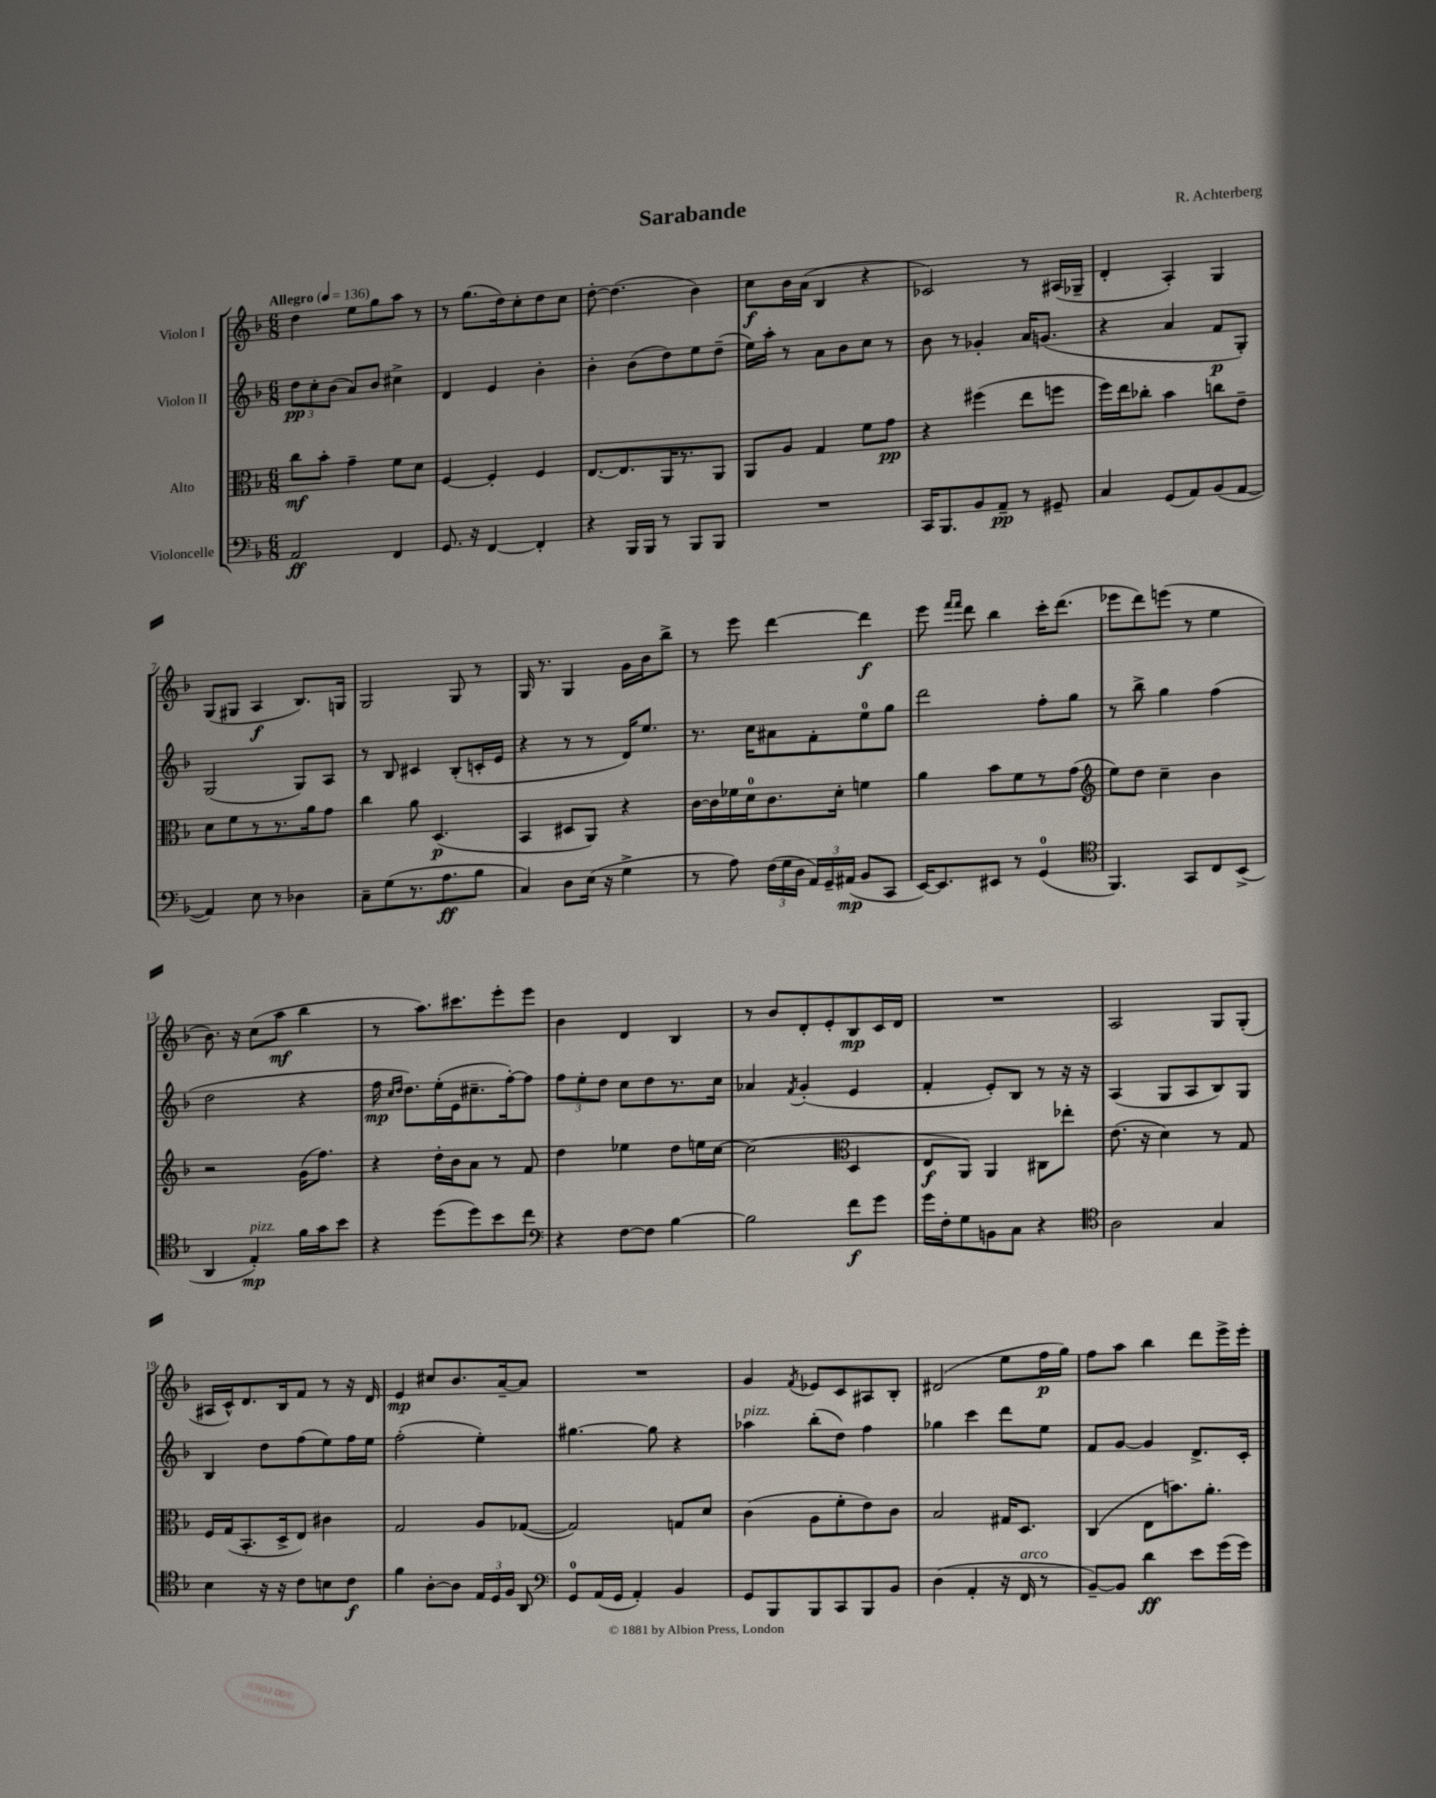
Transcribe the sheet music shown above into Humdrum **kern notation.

**kern	**dynam	**kern	**dynam	**kern	**dynam	**kern	**dynam
*part4	*part4	*part3	*part3	*part2	*part2	*part1	*part1
*staff4	*staff4	*staff3	*staff3	*staff2	*staff2	*staff1	*staff1
*I"Violoncelle	*	*I"Alto	*	*I"Violon II	*	*I"Violon I	*
*clefF4	*	*clefC3	*	*clefG2	*	*clefG2	*
*k[b-]	*	*k[b-]	*	*k[b-]	*	*k[b-]	*
*M6/8	*	*M6/8	*	*M6/8	*	*M6/8	*
*MM136	*	*MM136	*	*MM136	*	*MM136	*
=1	=1	=1	=1	=1	=1	=1	=1
!	!	!	!	!	!	!LO:TX:a:B:t=Allegro	!
2AA/	ff	8cc\L	mf	12dd\L	pp	4dd\	.
.	.	.	.	12cc'\	.	.	.
.	.	8b-'\J	.	.	.	.	.
.	.	.	.	(12b-\J	.	.	.
.	.	4g~\	.	8a/L)	.	8ee\L	.
.	.	.	.	8b-/J	.	8gg\	.
4FF/	.	8f\L	.	4cc#X^\	.	8aa\J	.
.	.	8d\J	.	.	.	8r	.
=2	=2	=2	=2	=2	=2	=2	=2
8.GG/	.	[4F/	.	4d/	.	8r	.
.	.	.	.	.	.	(8.gg\L	.
16r	.	.	.	.	.	.	.
[4FF/	.	4F'/]	.	4e/	.	.	.
.	.	.	.	.	.	16dd\k)	.
.	.	.	.	.	.	8cc'\	.
4FF'/]	.	4F/	.	4b-'\	.	8dd\	.
.	.	.	.	.	.	8cc\J	.
=3	=3	=3	=3	=3	=3	=3	=3
4r	.	[8.E/L	.	4b-'\	.	[8dd'\	.
.	.	.	.	.	.	(4.dd\]	.
.	.	8.E/]	.	.	.	.	.
16BBB-/LL	.	.	.	(8b-\L	.	.	.
16BBB-/JJ	.	.	.	.	.	.	.
8r	.	16AA/K	.	8dd\)	.	.	.
.	.	8.r	.	.	.	.	.
8BBB-/L	.	.	.	8ee\	.	4b-\)	.
8BBB-/J	.	8AA/J	.	(8dd~\J	.	.	.
=4	=4	=4	=4	=4	=4	=4	=4
2.r	.	8AA/L	.	16ee\LL)	.	8cc\L	f
.	.	.	.	16aa'\JJ	.	.	.
.	.	8A/J	.	8r	.	16b-\L	.
.	.	.	.	.	.	(16a\JJ	.
.	.	4G/	.	8a\L	.	4B-/	.
.	.	.	.	8b-\	.	.	.
.	.	8f\L	.	8cc\J	.	4r	.
.	.	8g\J	pp	8r	.	.	.
=5	=5	=5	=5	=5	=5	=5	=5
16CC/KL	.	4r	.	8b-\	.	2c-X/)	.
8.BBB-/	.	.	.	.	.	.	.
.	.	.	.	8r	.	.	.
8BB-/	.	(4ff#X\	.	4g-X'/	.	.	.
8AA~/J	pp	.	.	.	.	.	.
8r	.	8ee\L	.	16a/KL	.	8r	.
.	.	.	.	(8.gn/J	.	.	.
8GG#X~/	.	8ffn\J	.	.	.	(16A#X/LL	.
.	.	.	.	.	.	16G-X~/JJ	.
=6	=6	=6	=6	=6	=6	=6	=6
4C/	.	16ff\LL)	.	4r	.	4d'/	.
.	.	16ee\J	.	.	.	.	.
.	.	8cc-X'\J	.	.	.	.	.
(8GG/L	.	4b-\	.	4a/	.	4A'/)	.
8AA/)	.	.	.	.	.	.	.
(8BB-/	.	8ccn\L	.	8f/L	p	4G/	.
[8AA/J	.	8e~\J	.	8G'/J)	.	.	.
!!LO:LB:g=z
=7	=7	=7	=7	=7	=7	=7	=7
4AA/])	.	8d\L	.	(2G/	.	(8G/L	.
.	.	8f\	.	.	.	8G#X/J	.
8E\	.	8r	.	.	.	4A/	f
8r	.	8.r	.	.	.	.	.
4D-X\	.	.	.	8G/L)	.	8.B-/L)	.
.	.	16a\k	.	.	.	.	.
.	.	8g\J	.	8A/J	.	.	.
.	.	.	.	.	.	16Gn/Jk	.
=8	=8	=8	=8	=8	=8	=8	=8
8C~\L	.	4cc\	.	8r	.	2G/	.
(8G\	.	.	.	8B-/	.	.	.
8.r	.	8a\	.	4c#X/	.	.	.
.	.	(4.D/	p	.	.	.	.
8.A\	ff	.	.	.	.	.	.
.	.	.	.	(8B-'/L	.	8G/	.
8B-\J	.	.	.	16cn'/L	.	8r	.
.	.	.	.	16e/JJ	.	.	.
=9	=9	=9	=9	=9	=9	=9	=9
4C/)	.	4BB-/	.	4r	.	16G/	.
.	.	.	.	.	.	8.r	.
8D\L	.	8D#X/L	.	8r	.	4G/	.
(16E\Jk	.	8AA/J)	.	8r	.	.	.
16r	.	.	.	.	.	.	.
4G^\	.	4r	.	16d/KL)	.	16g\LL	.
.	.	.	.	8.ee/J	.	16b-\J	.
.	.	.	.	.	.	8bb-^\J	.
=10	=10	=10	=10	=10	=10	=10	=10
8r	.	[16c\LL	.	8.r	.	8r	.
.	.	16c\]	.	.	.	.	.
8A\)	.	16f-X\	.	.	.	8eee\	.
.	.	16d\J	.	16cc\KL	.	.	.
(24F\LL	.	8.c\	.	8a#X\	.	[4ddd\	.
24G\	.	.	.	.	.	.	.
24D\JJ	.	.	.	.	.	.	.
24AA/LL)	.	.	.	8f'\	.	.	.
24GG~/	.	.	.	.	.	.	.
.	.	16d'\Jk	.	.	.	.	.
(24AA#X/JJ	mp	.	.	.	.	.	.
8BB-/L	.	4fn\	.	8ee\	.	4ddd\]	f
8CC/J	.	.	.	8gg\J	.	.	.
=11	=11	=11	=11	=11	=11	=11	=11
[16EE/KL)	.	4a\	.	2ddd\	.	8eee\	.
8.EE/]	.	.	.	.	.	.	.
.	.	.	.	.	.	16qqfff/LL	.
.	.	.	.	.	.	16qqfff/JJ	.
.	.	.	.	.	.	8ddd\	.
8EE#X/J	.	8b-\L	.	.	.	4bb-\	.
8r	.	8f\	.	.	.	.	.
(4GG/	.	8r	.	8ff'\L	.	16ccc'\KL	.
.	.	.	.	.	.	(8.ddd\J	.
.	.	(8g\J	.	8gg\J	.	.	.
=12	=12	=12	=12	=12	=12	=12	=12
*clefC4	*	*clefG2	*	*	*	*	*
4.FF/)	.	8ee\L)	.	8r	.	8eee-X\L	.
.	.	8dd\J	.	8bb-^\	.	8ddd\)	.
.	.	4cc~\	.	4gg\	.	(8eeen\J	.
8GG/L	.	.	.	.	.	8r	.
8C/	.	4b-\	.	(4ff\	.	4ee\	.
(8BB-^/J	.	.	.	.	.	.	.
!!LO:LB:g=z
=13	=13	=13	=13	=13	=13	=13	=13
4AA/	.	2r	.	2dd\	.	8.b-\)	.
.	.	.	.	.	.	16r	.
!LO:TX:a:i:t=pizz.	!	!	!	!	!	!	!
4E'/)	mp	.	.	.	.	(8cc\L	.
.	.	.	.	.	.	8aa\J	mf
16f\LL	.	(16g\KL	.	4r	.	4bb-\	.
16g\J	.	8.ff\J)	.	.	.	.	.
8b-\J	.	.	.	.	.	.	.
=14	=14	=14	=14	=14	=14	=14	=14
4r	.	4r	.	16ff\	mp	8r	.
.	.	.	.	16qqcc/LL	.	.	.
.	.	.	.	16qqdd/JJ	.	.	.
.	.	.	.	8.dd\L)	.	.	.
.	.	.	.	.	.	8.aa\L)	.
(8dd\L	.	16dd'\LL	.	(16ee'\L	.	.	.
.	.	16b-\J	.	16e\J	.	8.ccc#X\	.
8dd\)	.	8a\J	.	8.cc#X~\	.	.	.
8b-\	.	8r	.	.	.	8eee'\	.
.	.	.	.	[16ff'\k)	.	.	.
8cc\J	.	8f/	.	8ff\J]	.	8eee\J	.
=15	=15	=15	=15	=15	=15	=15	=15
*clefF4	*	*	*	*	*	*	*
4r	.	4dd\	.	12ff\L	.	4b-\	.
.	.	.	.	12ee'\	.	.	.
.	.	.	.	12dd\J	.	.	.
[8F\L	.	4ee-X\	.	8cc\L	.	4d/	.
8F\J]	.	.	.	8dd\	.	.	.
[4B-\	.	8dd\L	.	8.r	.	4B-/	.
.	.	16een\L	.	.	.	.	.
.	.	[16cc\JJ	.	16cc\Jk	.	.	.
=16	=16	=16	=16	=16	=16	=16	=16
2B-\]	.	(2cc\]	.	4a-X/	.	8r	.
.	.	.	.	.	.	8b-/L	.
.	.	.	.	8qf/	.	.	.
.	.	.	.	(4g'/	.	8d'/	.
.	.	.	.	.	.	8e'/	.
*	*	*clefC3	*	*	*	*	*
8f\L	f	4D/	.	4e/	.	8B-/	mp
8g\J	.	.	.	.	.	16c/L	.
.	.	.	.	.	.	16d/JJ	.
=17	=17	=17	=17	=17	=17	=17	=17
16g\LL	.	8E/L	f	4f'/	.	2.r	.
16F'\J	.	.	.	.	.	.	.
8G\	.	8AA/J)	.	.	.	.	.
8BBn\	.	4AA/	.	8e'/L)	.	.	.
8C\J	.	.	.	8B-/J	.	.	.
4r	.	8C#X\L	.	8r	.	.	.
.	.	8ee-X'\J	.	16r	.	.	.
.	.	.	.	16r	.	.	.
=18	=18	=18	=18	=18	=18	=18	=18
*clefC4	*	*	*	*	*	*	*
2A\	.	(8.e\	.	(4A/	.	2A/	.
.	.	16r	.	.	.	.	.
.	.	4d\)	.	8G/L	.	.	.
.	.	.	.	8A/	.	.	.
4G/	.	8r	.	8B-/)	.	8G/L	.
.	.	8G/	.	8G/J	.	(8G'/J	.
!!LO:LB:g=z
=19	=19	=19	=19	=19	=19	=19	=19
4B-\	.	16F/LL	.	4B-/	.	16A#X/LL	.
.	.	(16G/J	.	.	.	16c^^/J)	.
.	.	8.BB-'/	.	.	.	8.d/	.
16r	.	.	.	8dd\L	.	.	.
16r	.	16D^/k	.	.	.	16B-/k	.
8c\L	.	8E/J)	.	(8ff\	.	8f/J	.
8Bn\	.	4c#X\	.	8ee\)	.	8r	.
8c\J	f	.	.	16ff\L	.	16r	.
.	.	.	.	16ee\JJ	.	16d/	.
=20	=20	=20	=20	=20	=20	=20	=20
4f\	.	2G/	.	(2ff'\	.	4e/	mp
[8A'\L	.	.	.	.	.	8cc#X/L	.
8A\J]	.	.	.	.	.	8.b-/	.
24E/LL	.	8A/L	.	4ee'\)	.	.	.
24D/	.	.	.	.	.	.	.
.	.	.	.	.	.	[16a~/k	.
24F/JJ	.	.	.	.	.	.	.
8AA/	.	([8G-X/J	.	.	.	8a/J]	.
=21	=21	=21	=21	=21	=21	=21	=21
*clefF4	*	*	*	*	*	*	*
8GG/L	.	2G-/])	.	[4.gg#X\	.	2.r	.
(16AA/L	.	.	.	.	.	.	.
16GG/JJ	.	.	.	.	.	.	.
4AA'/)	.	.	.	.	.	.	.
.	.	.	.	8gg#\]	.	.	.
4BB-/	.	8Gn/L	.	4r	.	.	.
.	.	8d/J	.	.	.	.	.
=22	=22	=22	=22	=22	=22	=22	=22
!	!	!	!	!LO:TX:a:i:t=pizz.	!	!	!
8GG/L	.	(4c\	.	4aa-X\	.	4g/	.
8BBB-/	.	.	.	.	.	.	.
.	.	.	.	.	.	8qf/	.
8BBB-/	.	8A\L	.	(8bb-'\L	.	8e-X/L	.
8CC/	.	8f'\	.	8dd\J)	.	8c/	.
8BBB-/	.	8e\)	.	4ff\	.	8A#X/	.
8BB-/J	.	8c\J	.	.	.	8B-'/J	.
=23	=23	=23	=23	=23	=23	=23	=23
(4D\	.	2B-/	.	4gg-X\	.	(2d#X/	.
4AA'/	.	.	.	4ccc\	.	.	.
16r	.	16G#X/KL	.	8ddd\L	.	8ee\L	.
!LO:TX:a:i:t=arco	!	!	!	!	!	!	!
16FF/	.	8.D/J	.	.	.	.	.
8r	.	.	.	8ee\J	.	16ff\L	p
.	.	.	.	.	.	16gg\JJ)	.
=24	=24	=24	=24	=24	=24	=24	=24
[8BB-~/L)	.	(4C/	.	8f/L	.	8ff\L	.
8BB-/J]	.	.	.	[8g/J	.	8aa\J	.
4d\	ff	8E\L	.	4g/]	.	4bb-\	.
.	.	8.bn\)	.	.	.	.	.
8e\L	.	.	.	8.d^/L	.	8ddd\L	.
.	.	8.a'\J	.	.	.	.	.
(16g\L	.	.	.	.	.	16eee^\L	.
16g\JJ)	.	.	.	16c'/Jk	.	16eee'\JJ	.
==	==	==	==	==	==	==	==
*-	*-	*-	*-	*-	*-	*-	*-
